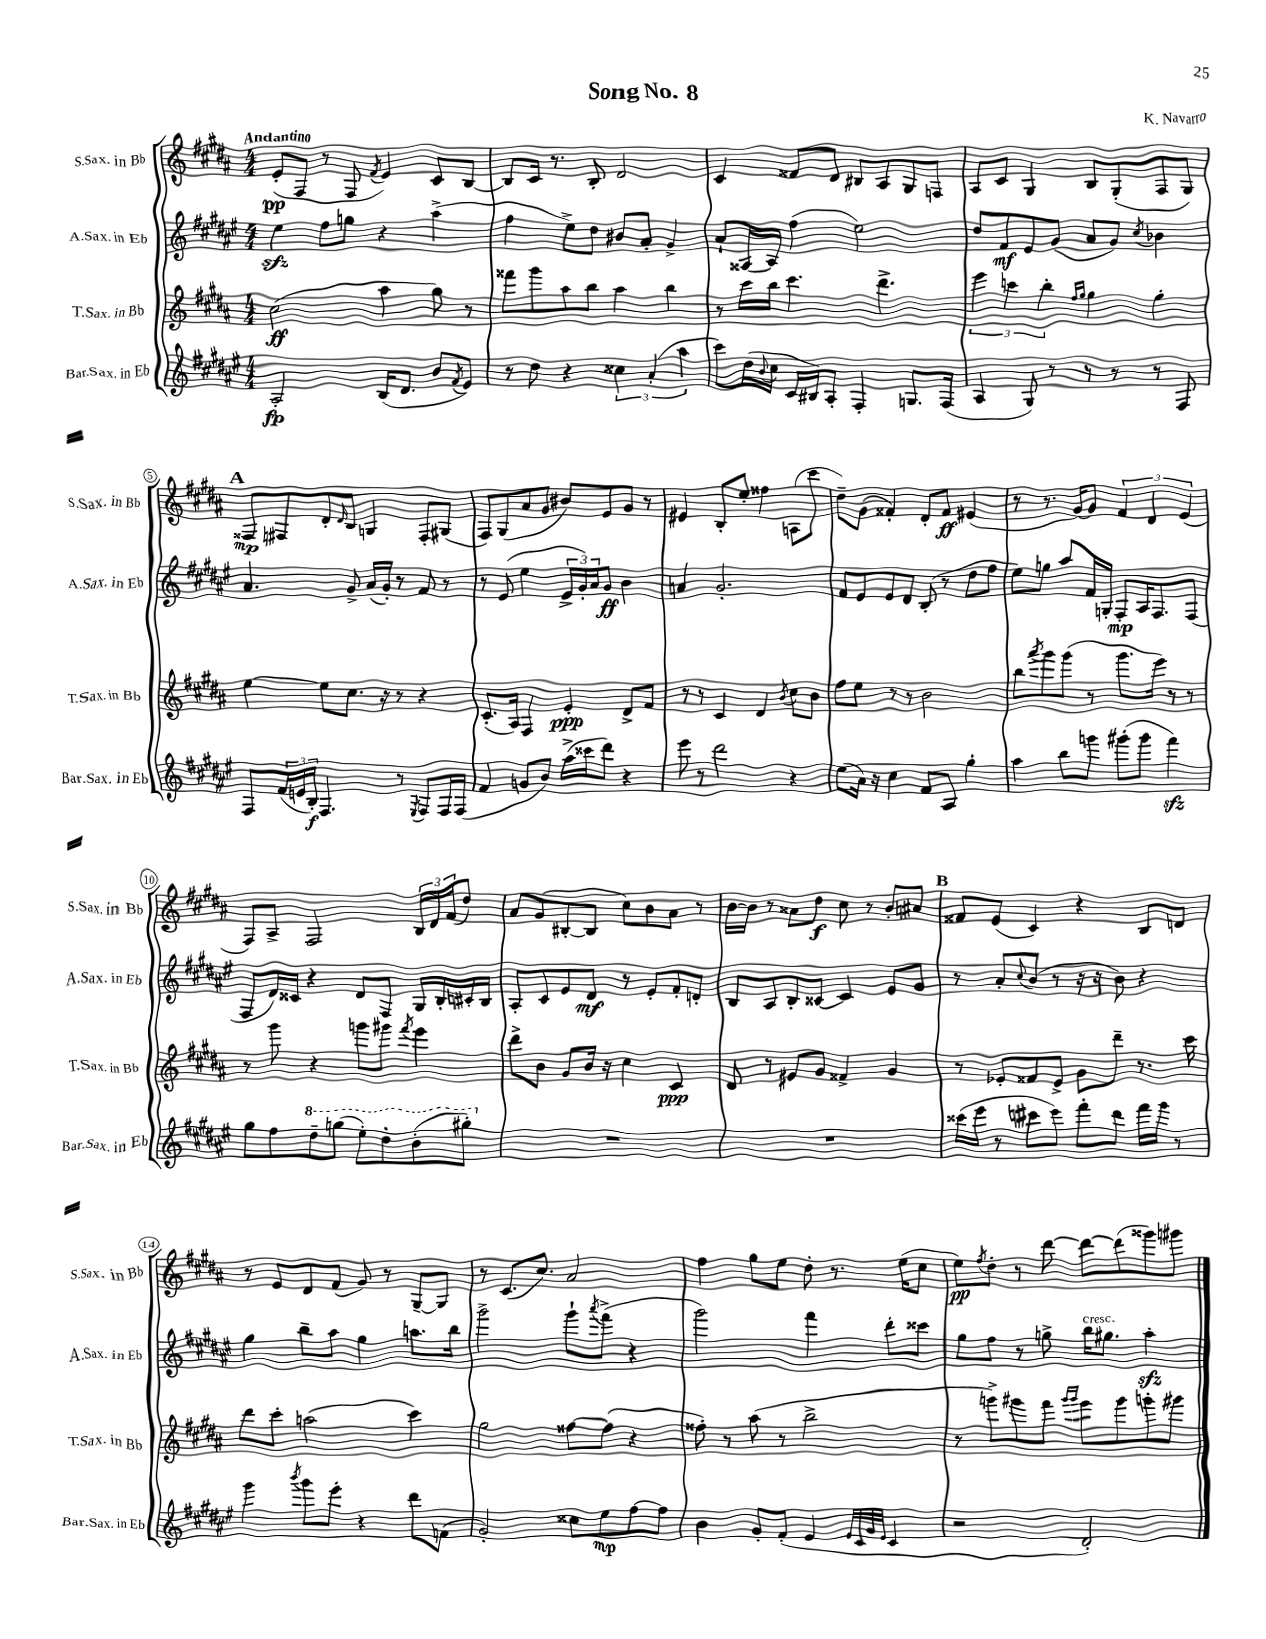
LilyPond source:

\header { title = "Song No. 8" composer = "K. Navarro" }
<<
\new StaffGroup <<
\new Staff = "s0" \with { instrumentName = "S.Sax. in Bb" shortInstrumentName = "S.Sax. in Bb" } {
    \clef treble \key b \major \numericTimeSignature \time 4/4 \tempo "Andantino"
    e'8-.\pp( fis8 r8 fis8 \acciaccatura { fis'8 } e'4) cis'8 b8~ |
    b8 cis'16 r8. b8-. dis'2 |
    cis'4 fisis'8 dis'8 bis8 ais8 gis8 f8 |
    ais8 cis'8 gis4 b8 gis8-.( fis8 gis8) |
    \mark \markup { \bold "A" } fisis8\mp fis8 dis'8-. \grace { dis'16 } b8 g4 fis8-. gis8( |
    fis8) gis8( ais'8 gis'8 bis'8) e'8 gis'8 r8 |
    eis'4 b8-. e''8-. fisis''4 a8( cis'''8 |
    dis''8--) gis'8( fisis'4-.) dis'8-. fisis'8\ff eis'4( |
    r8 r8. gis'16~) gis'8 \tuplet 3/2 { fis'4 dis'4 e'4( } |
    fis8) ais8-> fis2 \tuplet 3/2 { b16 dis'16 fis'16( } dis''8) |
    ais'8 gis'8( bis8~-. bis8 cis''8) b'8 ais'8 r8 |
    b'16~ b'16 r8 aisis'8 dis''8\f cis''8 r8 b'8-. ais'8 |
    \mark \markup { \bold "B" } fisis'8 e'8( cis'4) r4 b8 d'8 |
    r8 e'8 dis'8 fis'8( gis'8) r8 gis8~-- gis8 |
    r8 cis'8.( cis''8.) ais'2 |
    fis''4 gis''8 e''8 dis''8-. r8. e''16( cis''8 |
    e''8\pp) \acciaccatura { fis''8 } dis''8-. r8 dis'''8~ dis'''8~ dis'''8( gisis'''8) gis'''8 \bar "|." |
}
\new Staff = "s1" \with { instrumentName = "A.Sax. in Eb" shortInstrumentName = "A.Sax. in Eb" } {
    \clef treble \key fis \major \numericTimeSignature \time 4/4
    eis''4\sfz fis''8 g''8 r4 ais''4->( |
    fis''4 eis''8->) dis''8 bis'8 ais'8-. gis'4-> |
    ais'8-! aisis16~ aisis16 fis''4( eis''2) |
    dis''8 fis'8\mf eis'8 gis'8( ais'8 gis'8) \acciaccatura { cis''8 } bes'4 |
    \mark \markup { \bold "A" } ais'4. gis'8-> ais'16( gis'16-.) r8 fis'8 r8 |
    r8 eis'8( eis''4 \tuplet 3/2 { eis'16-> gis'16-.) ais'16 } gis'8\ff b'4 |
    a'4 gis'2.-. |
    fis'8 eis'8 eis'8 dis'8 b8-.( r8 dis''8 fis''8 |
    eis''8) g''8 ais''8 fis'16 g16-. fis8-.\mp ais16 fis8. fis8( |
    fis8 dis'16) cisis'16 r4 dis'8 fis8 gis16 b16-. cis'16-. b16 |
    ais8-. cis'8 eis'8 dis'8\mf r8 eis'8-. fis'8-. d'8-. |
    b8 ais8 b8-. cisis'8~ cisis'4 eis'8 gis'8 |
    \mark \markup { \bold "B" } r8 ais'8-. \appoggiatura { cis''8 } b'8( r8 r16 r16 b'8) r4 |
    gis''4 b''8-- ais''8 gis''4 a''8. b''16 |
    gis'''2-> gis'''8-! \acciaccatura { ais'''8 } fis'''8->( r4 |
    gis'''2) fis'''4 dis'''8-. cisis'''8 |
    gis''8 fis''8 r8 g''8-> b''16^\markup { \italic "cresc." } gis''8. ais''4-.\sfz \bar "|." |
}
\new Staff = "s2" \with { instrumentName = "T.Sax. in Bb" shortInstrumentName = "T.Sax. in Bb" } {
    \clef treble \key b \major \numericTimeSignature \time 4/4
    cis''2\ff( ais''4 gis''8) r8 |
    fisis'''8 gis'''8 ais''8 b''8 ais''4 b''4 |
    r8 cis'''16 b''16 cis'''4. dis'''4.-> |
    \tuplet 3/2 { e'''4 c'''4 b''4-. } \grace { fis''16 gis''16 } gis''4 gis''4-. |
    \mark \markup { \bold "A" } e''4~ e''8 cis''8. r16 r8 r4 |
    cis'8.-.( ais16) fis4 e'4-.\ppp dis'8-> fis'8 |
    r8 r8 cis'4 dis'4 \acciaccatura { b'8 } cis''8 b'8 |
    fis''8 e''8 r8 r8 b'2 |
    b''8 \acciaccatura { ais'''8 } gis'''8 gis'''8( r8 gis'''8. e'''16) r8 r8 |
    r8 gis'''8 r4 g'''8 gis'''8 \acciaccatura { fis'''8 } e'''4 |
    dis'''8-> b'8 gis'8 b'16 r16 cis''4 cis'4\ppp |
    dis'8 r8 eis'8 gis'8 fisis'4-> gis'4 |
    \mark \markup { \bold "B" } r8 ees'8-. fisis'8 ees'8-> gis'8 dis'''8-- r8. cis'''16 |
    dis'''8 cis'''8-. a''2( cis'''4) |
    gis''2 fisis''8~ fisis''8( r4 |
    fisis''8-.) r8 ais''8( r8 b''2-> |
    r8 g'''8->) gis'''8 fis'''8 \grace { gis'''16 gis'''16 } e'''8 gis'''8 g'''8-. gis'''8 \bar "|." |
}
\new Staff = "s3" \with { instrumentName = "Bar.Sax. in Eb" shortInstrumentName = "Bar.Sax. in Eb" } {
    \clef treble \key fis \major \numericTimeSignature \time 4/4
    ais2-.\fp b16( dis'8. b'8 \acciaccatura { fis'8 } eis'8) |
    r8 dis''8 r4 \tuplet 3/2 { cisis''4 ais'4-.( ais''4 } |
    cis'''8) dis''16( \appoggiatura { b'8 } cis''16 cis'16 bis16) ais8-. fis4-. g8. fis16( |
    ais4 gis8) r8 r8 r8 r8 fis8 |
    \mark \markup { \bold "A" } fis8 \tuplet 3/2 { fis'16( e'16 b16-.\f) } fis4. r8 \acciaccatura { eis8 } fis8 fis16 fis16( |
    fis'4 g'8 b'8) ais''16->( cisis'''16 dis'''8) r4 |
    eis'''8 r8 dis'''2 r4 |
    eis''8( ais'16) r16 cis''4 fis'8 ais8 gis''4-. |
    ais''4 b''8 g'''8 gis'''8-.( gis'''8 fis'''4\sfz) |
    gis''8 fis''8 \ottava #1 dis'''8-- g'''8( eis'''8-.) dis'''8-. b''8-.( gis'''8-.) \ottava #0 |
    R1 |
    R1 |
    \mark \markup { \bold "B" } cisis'''16( eis'''16 r8 cis'''8 eis'''8) fis'''8-. dis'''8 fis'''16 gis'''16 r8 |
    gis'''4 \acciaccatura { b'''8 } gis'''8 eis'''8-. r4 dis'''8 f'8( |
    gis'2-.) cisis''8 eis''8\mp fis''8~ fis''8 |
    b'4 gis'8-. fis'8-.( eis'4 \grace { eis'32 cis'32 gis'32 eis'32 } cis'4 |
    r2 dis'2-.) \bar "|." |
}
>>
>>
\layout { \context { \Score \override BarNumber.stencil = #(make-stencil-circler 0.1 0.3 ly:text-interface::print) } }
